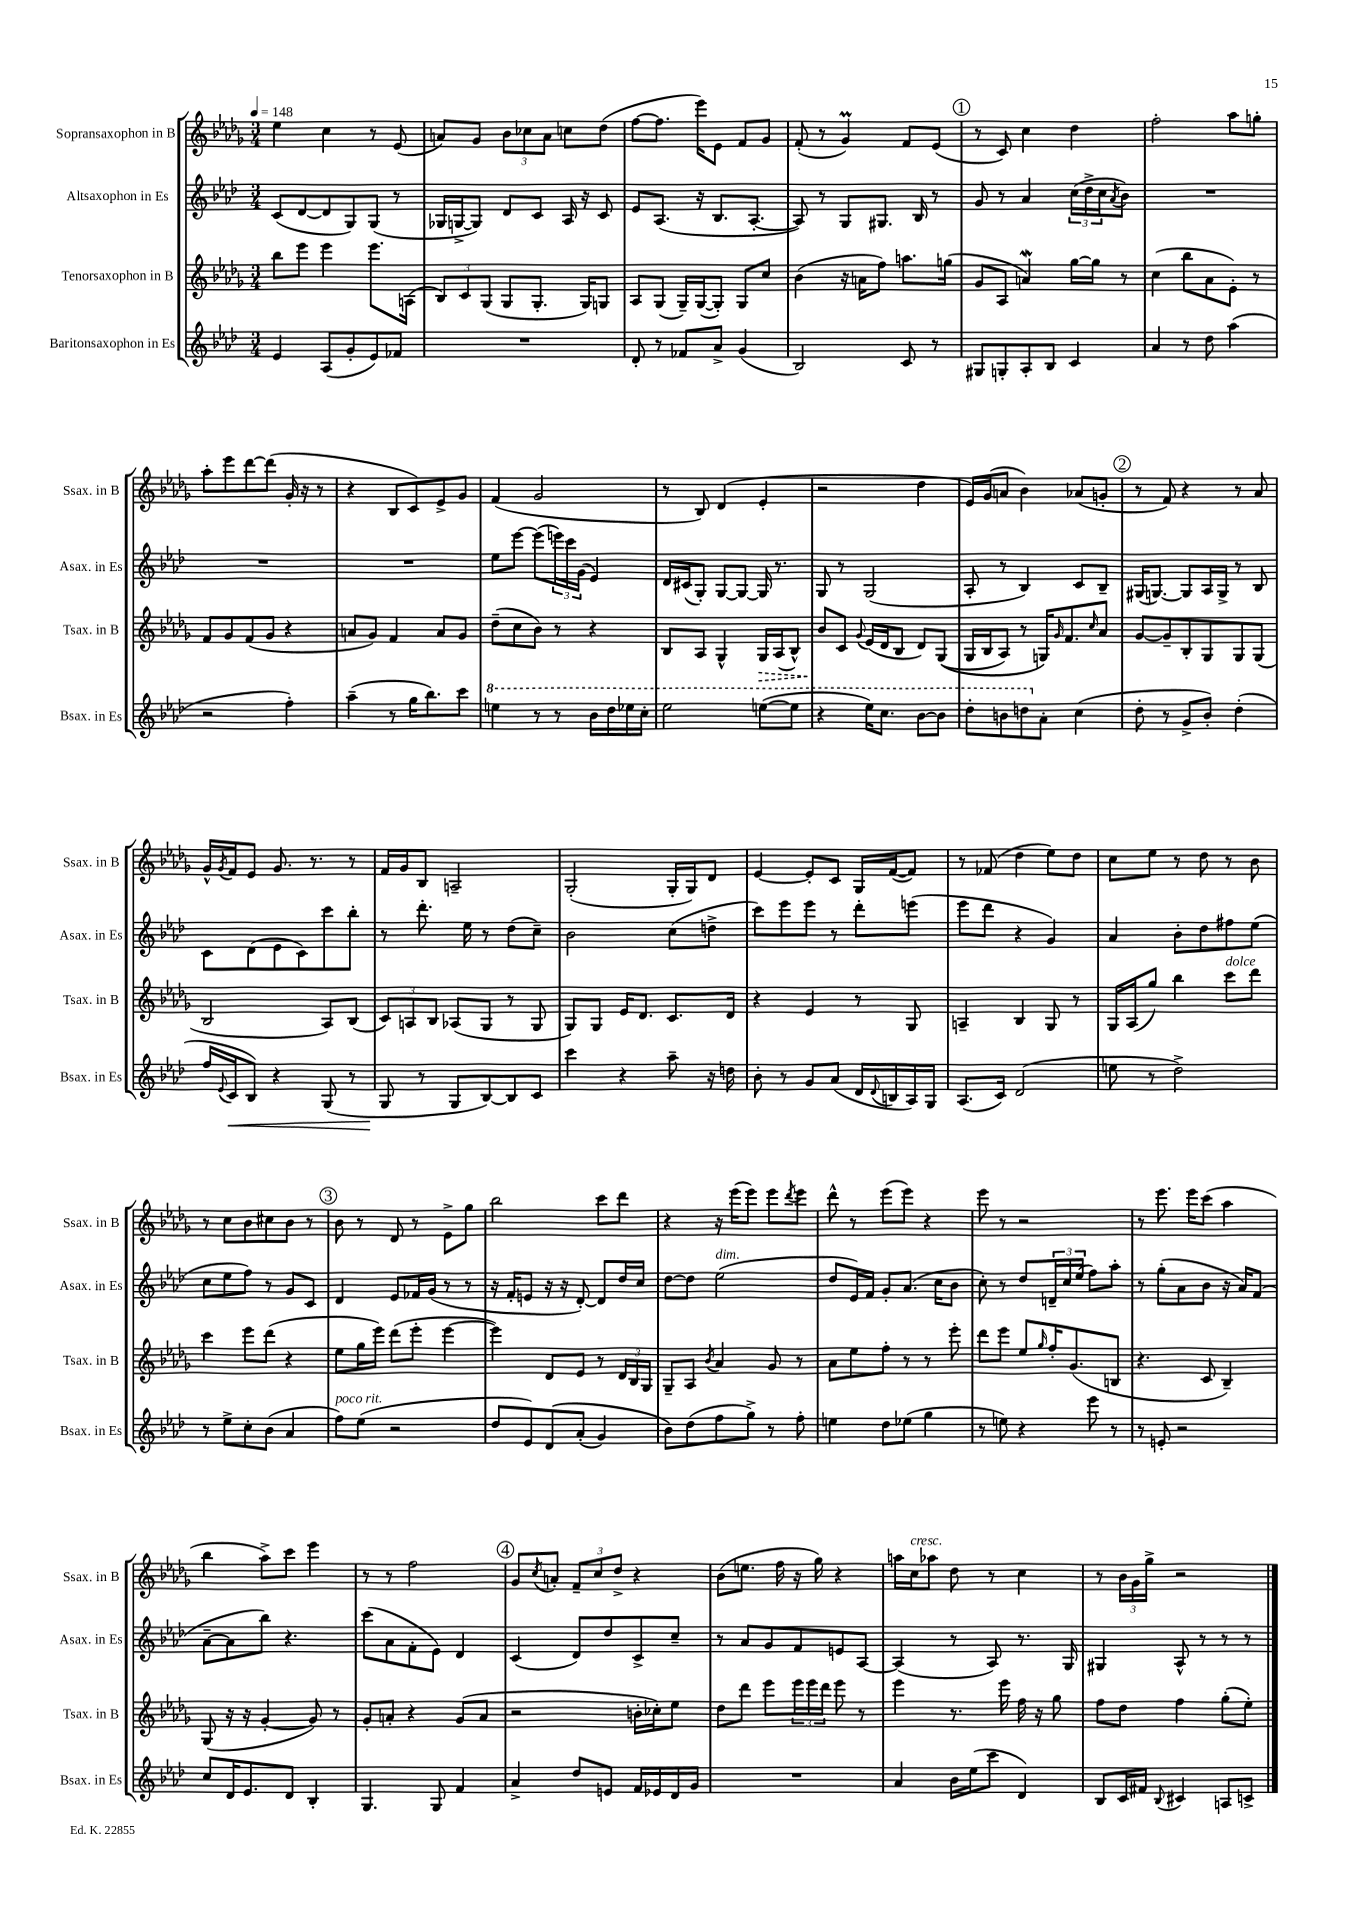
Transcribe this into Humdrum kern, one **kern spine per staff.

**kern	**kern	**kern	**kern
*staff4	*staff3	*staff2	*staff1
*clefG2	*clefG2	*clefG2	*clefG2
*k[b-e-a-d-]	*k[b-e-a-d-g-]	*k[b-e-a-d-]	*k[b-e-a-d-g-]
*M3/4	*M3/4	*M3/4	*M3/4
*MM148	*MM148	*MM148	*MM148
4e-	8bb-	(8c	4ee-
.	8eee-	[8d-	.
(8A-	4eee-	8d-]	4cc
8g'	.	8G)	.
8e-)	8.eee-	(8G	8r
8f-	.	8r	(8e-
.	(16A	.	.
=	=	=	=
2.r	12B-)	16G-	8a)
.	.	[16G^	.
.	12c	.	.
.	.	8G])	8g-
.	(12G-	.	.
.	8G-	8d-	12b-
.	.	.	12cc-
.	8.G-'	8c	.
.	.	.	12a
.	.	16A-	8cc
.	16G-)	16r	.
.	8G	8c	(8dd-
=	=	=	=
8d-'	8A-	8e-	[8ff
8r	(8G-	(8.A-	8.ff]
8f-	16G-~)	.	.
.	([16G-	16r	16eee-)
8a-^	8G-'])	8.B-	8e-
(4g	8G-	.	8f
.	.	[8.A-'	.
.	8cc	.	8g-
=	=	=	=
2B-)	(4b-	8A-])	(8f'
.	.	8r	8r
.	16r	8G	4g-)
.	16a	.	.
.	8ff)	8.G#	.
8c	8.aa	.	8f
.	.	16B-	.
8r	.	8r	(8e-
.	(16gg	.	.
=	=	=	=
8G#	8g-	8g	8r
8G'	8A-	8r	8c)
8A-'	4a)	4a-	4cc
8B-	.	.	.
4c	[16gg-	(24cc	4dd-
.	.	24dd-^	.
.	16gg-]	.	.
.	.	24cc	.
.	.	8qa-	.
.	8r	8b-)	.
=	=	=	=
4a-	(4cc	2.r	2ff'
8r	8bb-	.	.
8dd-	8a-	.	.
(4aa-	8e-')	.	8aa-
.	8r	.	8gg'
=	=	=	=
2r	8f	2.r	8aa-'
.	8g-	.	8eee-
.	(8f	.	[8ddd-
.	8g-	.	(8ddd-]
4ff')	4r	.	16g-'
.	.	.	16r
.	.	.	8r
=	=	=	=
(4aa-~	8a	2.r	4r
.	8g-)	.	.
8r	4f	.	8B-
16gg	.	.	8c)
8.bb-)	.	.	.
.	8a	.	8e-^
8ccc	8g-	.	8g-
=	=	=	=
4eee	(8dd-~	8ee-	(4f
.	8cc	[8eee-	.
8r	8b-)	(8eee-]	2g-
8r	8r	24eee)	.
.	.	24ccc	.
.	.	(24g	.
16bb-	4r	4e-)	.
16ddd-	.	.	.
16eee-	.	.	.
16ccc'	.	.	.
=	=	=	=
2eee-	8B-	16d-	8r
.	.	(16c#	.
.	8A-	8G')	8B-)
.	4G-^^	[8G	(4d-
.	.	8G_	.
([8eee	16G-	16G]	4e-'
.	(16A-	8.r	.
8eee]	8B-^^)	.	.
=	=	=	=
4r	8b-	8G	2r
.	8c	8r	.
.	8qqg-	.	.
16eee-)	(16e-	(2G	.
8.ccc	16d-	.	.
.	8B-	.	.
[8bb-	8d-)	.	4dd-
8bb-]	&((8G-	.	.
=	=	=	=
8ddd-'	16G-	8A-'	16e-)
.	16B-	.	(16g-
8bb	8A-)	8r	8a
8ddd	8r	4B-)	4b-)
8a-'	16G&)	.	.
.	16qqg-	.	.
.	8.f	.	.
(4cc	.	8c	(8a-
.	16qqcc	.	.
.	8a-	8B-~	8g'
=	=	=	=
8dd-'	[8g-	(16G#	8r
.	.	[8.G)	.
8r	8g-~]	.	8f)
8g^	8B-'	8G]	4r
8b-')	8G-	16A-	.
.	.	16G^	.
(4dd-'	8G-	8r	8r
.	(8G-	8B-	8a-
=	=	=	=
16ff	2B-	8c	16g-^^
8qqe-	.	.	8qg-
16c	.	.	16f
8B-)	.	(8d-	8e-
4r	.	8e-	8.g-
.	.	8c)	.
.	.	.	8.r
(8G	8A-)	8ccc	.
8r	(8B-	8bb-'	8r
=	=	=	=
8G	12c)	8r	16f
.	.	.	16g-
.	12A	.	.
8r	.	8.ddd-'	8B-
.	12B-	.	.
8G	(8A-	.	2A~
.	.	16ee-	.
[8B-)	8G-	8r	.
8B-]	8r	(8dd-	.
8c	8G-	8cc~)	.
=	=	=	=
4ccc	8G-)	2b-	(2G-'
.	8G-	.	.
4r	16e-	.	.
.	8.d-	.	.
8aa-~	8.c	(8cc	16G-'
.	.	.	16G-)
16r	.	8dd^	8d-
16dd	16d-	.	.
=	=	=	=
8b-'	4r	8ccc)	[4e-
8r	.	8eee-	.
8g	4e-	8eee-	8e-']
(8a-	.	8r	8c
16d-	8r	8ddd-'	16G-
8qqd-	.	.	.
16B	.	.	([16f
16A-)	8G-	(8eee	8f])
16G	.	.	.
=	=	=	=
(8.A-	4A~	8eee-	8r
.	.	8ddd-	(8f-
16c)	.	.	.
(2d-	4B-	4r	4dd-
.	8G-	4g)	8ee-)
.	8r	.	8dd-
=	=	=	=
8ee	16G-	4a-	8cc
.	(16A-	.	.
8r	8gg-)	.	8ee-
2dd-^)	4bb-	8b-'	8r
.	.	8dd-	8dd-
.	8ccc	8ff#	8r
.	8ddd-	(8ee-	8b-
=	=	=	=
8r	4ccc	8cc	8r
8ee-^	.	8ee-	8cc
8cc'	8eee-	8ff)	8b-
(8b-	(8ddd-	8r	8cc#
4a-	4r	8g	8b-
.	.	8c	8r
=	=	=	=
8ff)	8ee-	4d-	8b-
(8ee-	16gg-	.	8r
.	16eee-)	.	.
2r	(8ddd-	8e-	8d-
.	8eee-'	16f-	8r
.	.	(16g	.
.	[4eee-	8r	8e-^
.	.	8r	8gg-
=	=	=	=
8dd-	4eee-])	16r	2bb-
.	.	16f'	.
8e-)	.	8e	.
&(8d-	8d-	16r	.
.	.	16r	.
(8a-'	8e-	[8d-')	.
4g)	8r	8d-]	8ccc
.	24d-	16dd-	8ddd-
.	24B-	.	.
.	.	16cc	.
.	24G-	.	.
=	=	=	=
8b-&)	8G-~	[8dd-	4r
(8dd-	8A-	8dd-]	.
.	8qb-	.	.
8ff	4a-	(2ee-	16r
.	.	.	(16eee-
8gg^)	.	.	8eee-)
8r	8g-	.	8eee-
.	.	.	8qddd-
8ff'	8r	.	8eee-
=	=	=	=
4ee	8a-	8dd-	8ddd-^^
.	8ee-	16e-)	8r
.	.	16f	.
8dd-	8ff'	8g'	(8eee-
(8ee-	8r	(8.a-	8eee-)
4gg	8r	.	4r
.	.	16cc	.
.	8eee-'	8b-	.
=	=	=	=
8r	8ddd-	8cc')	8eee-
8ee)	8eee-	8r	8r
4r	8ee-	8dd-	2r
.	16qqgg-	.	.
.	16ff'	24d~	.
.	.	24cc	.
.	(8.g-	.	.
.	.	(24ee-	.
8eee-	.	8ff)	.
8r	8B	8aa-'	.
=	=	=	=
8r	4.r	8r	8r
8e'	.	(8gg'	8.eee-
2r	.	8a-	.
.	.	.	16eee-
.	8c	8b-	(8ccc
.	4B-~)	16r	4aa-
.	.	16a-)	.
.	.	(8f	.
=	=	=	=
8cc	(8G-	[8a-~	4bb-
16d-	16r	8a-]	.
8.e-	16r	.	.
.	[4g-'	8bb-)	8aa-^)
8d-	.	4.r	8ccc
4B-'	8g-])	.	4eee-
.	8r	.	.
=	=	=	=
4.G	8g-'	(8ccc	8r
.	8a'	8a-	8r
.	4r	8f'	2ff
8G	.	8e-)	.
4f	(8g-	4d-	.
.	8a	.	.
=	=	=	=
4a-^	2r	(4c	8g-
.	.	.	8qcc
.	.	.	8a'
8dd-	.	8d-)	12f~
.	.	.	12cc
8e	.	8dd-	.
.	.	.	12dd-^
16f	16b'	8c^	4r
16e-	16cc-')	.	.
16d-	8ee-	8cc~	.
16g	.	.	.
=	=	=	=
2.r	8dd-	8r	(8b-
.	8ddd-	8a-	8.ee
.	8eee-	8g	.
.	.	.	16ff
.	24eee-	8f	16r
.	24eee-	.	.
.	.	.	16gg-)
.	24ddd-	.	.
.	8eee-	8e	4r
.	8r	[8A-	.
=	=	=	=
4a-	4eee-	(4A-]	16aa
.	.	.	16cc
.	.	.	8aa-
16b-	8.r	8r	8dd-
(16ee-	.	.	.
8ccc	.	8A-)	8r
.	16eee-	.	.
4d-)	16ff	8.r	4cc
.	16r	.	.
.	8gg-	.	.
.	.	16G	.
=	=	=	=
8B-	8ff	4G#	8r
16c	8dd-	.	24b-
.	.	.	24g-
16f#	.	.	.
.	.	.	24gg-^
8qqB-	.	.	.
4c#	4ff	8A-^^	2r
.	.	8r	.
8A	(8gg-'	8r	.
8c^	8ee-')	8r	.
==	==	==	==
*-	*-	*-	*-
